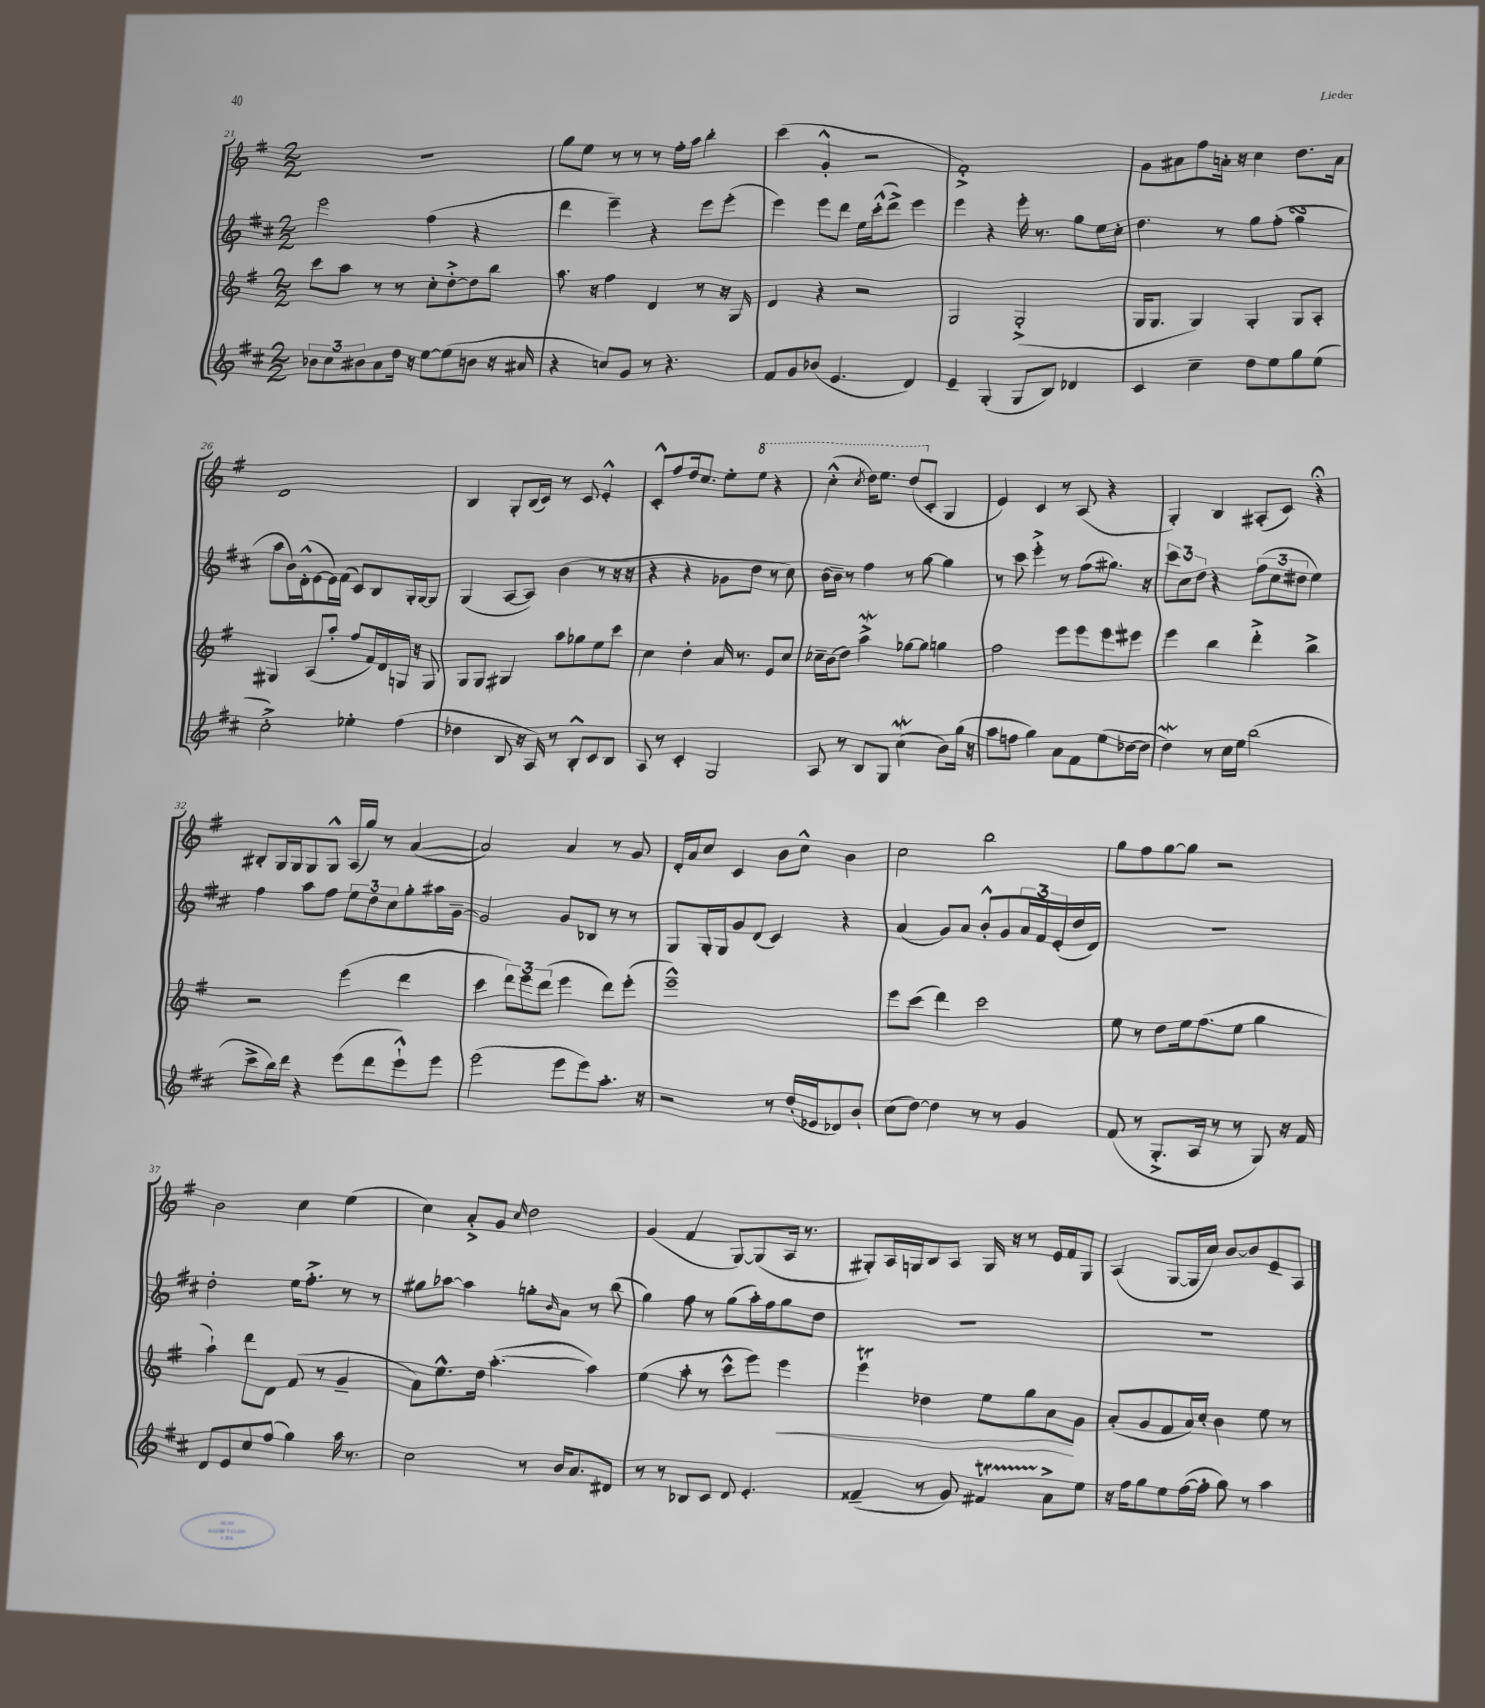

**kern	**kern	**dynam	**kern	**kern
*part4	*part3	*part3	*part2	*part1
*staff4	*staff3	*staff3	*staff2	*staff1
*clefG2	*clefG2	*	*clefG2	*clefG2
*k[f#c#]	*k[f#]	*	*k[f#c#]	*k[f#]
*M2/2	*M2/2	*	*M2/2	*M2/2
=21	=21	=21	=21	=21
12b-X\L	8ccc\L	.	2eee\	1r
12cc#\	.	.	.	.
.	8aa\J	.	.	.
12b#X\	.	.	.	.
8a\	8r	.	.	.
16dd\Jk	8r	.	.	.
16r	.	.	.	.
[8ee\L	8cc'\L	.	(4ff#\	.
(8ee\]	[8dd'^\	.	.	.
8bn\J	8dd\]	.	4r	.
16r	8bb\J	.	.	.
16a#X/	.	.	.	.
=22	=22	=22	=22	=22
4r	8.aa\	.	4ddd\	8gg\L
.	.	.	.	8ee\J
.	16r	.	.	.
8ccn/L)	4ff#\	.	4eee~\)	8r
8g/J	.	.	.	8r
8r	4d/	.	4r	8r
4.r	.	.	.	16ff#'\LL
.	.	.	.	16aa\JJ
.	8r	.	8eee\L	4bb'\
.	16r	.	(8eee'\J	.
.	16G/	.	.	.
=23	=23	=23	=23	=23
8f#/L	4d/	.	4eee\)	(4ccc\
8g/	.	.	.	.
(8b-X/J	4r	.	8eee\L	4g'^^/
4.e/	.	.	8ddd\J	.
.	2r	.	16ee\LL	2r
.	.	.	(16ccc#'^^\J	.
.	.	.	8ddd^\J)	.
4d/)	.	.	4eee\	.
=24	=24	=24	=24	=24
4e~/	2G/	.	4eee\	1f#'^)
(4G'/	.	.	4r	.
8G/L	(2G'^/	.	16eee'\	.
.	.	.	8.r	.
8B/J)	.	.	.	.
4d-X/	.	.	8gg\L	.
.	.	.	16ee\L	.
.	.	.	16cc#'\JJ	.
=25	=25	=25	=25	=25
4c#/	16G/KL	.	4.dd\	8g\L
.	8.G/J	.	.	.
.	.	.	.	8a#X\
4cc#~\	4G/)	.	.	8ff#\
.	.	.	8r	16an'\Jk
.	.	.	.	16r
8dd\L	4G'/	.	8gg\L	4cc\
8ee\	.	.	(8ff#'\J	.
8gg\	8G/L	.	4ggsSSs\	8.dd\L
(8ee\J	8A'/J	.	.	.
.	.	.	.	16a\Jk
!!LO:LB:g=z
=26	=26	=26	=26	=26
2cc#'^\)	4G#X/	.	8aa\L	1d
.	.	.	16b\L)	.
.	.	.	(16d'^^\J	.
.	(8A/L	.	[8e\	.
.	8aa'/J	.	16e\L])	.
.	.	.	(16f#\JJ	.
4ee-X'\	8ff#/L	.	8c#/L)	.
.	16f#/L)	.	8B/	.
.	16d/	.	.	.
(4ff#\	16Gn/JJ	.	16G'/L	.
.	16r	.	[16G/J	.
.	8G/	.	8G/J]	.
=27	=27	=27	=27	=27
4dd-X\	8G/L	.	(4G/	4B/
.	8G/J	.	.	.
8B/	4G#X/	.	[8A/L	8G'/L
16r	.	.	8A/J])	(16B/L
16A/)	.	.	.	16c/JJ)
8r	8aa\L	.	(4b\	8r
8B'^^/L	8gg-X\	.	.	8c/
8c#/	8ee\	.	8r	4e'^^/
8B/J	8ccc\J	.	16r	.
.	.	.	16r	.
=28	=28	=28	=28	=28
8A/	4cc\	.	4r	8c'^^/L
8r	.	.	.	8ff#/
4c#'/	4dd'\	.	4r	16dd/k
.	.	.	.	8.cc/J
2G/	16a/	.	8g-X\L	8ee'\L
.	8.r	.	.	.
*	*	*	*	*8va
.	.	.	8dd\J	8eee\J
.	8e/L	.	8r	4r
.	8cc/J	.	8cc#\)	.
=29	=29	=29	=29	=29
8A/	16cc-X~\LL	.	[16b\LL	(4ccc'^^\
.	(16b\J	.	16b~\JJ]	.
8r	8dd\J)	.	8r	.
.	.	.	.	8qccc/
8B/L	4aaW^\	.	4ff#\	16ddd\KL)
.	.	.	.	8.eee\J
8G/J	.	.	.	.
(4cc#W\	[8gg-X\L	.	8r	(8ddd/L
*	*	*	*	*X8va
.	8gg-\J]	.	[8gg\	8c'/J
8b\L)	4ggn\	.	4gg\]	4G/
(16gg\Jk	.	.	.	.
16r	.	.	.	.
=30	=30	=30	=30	=30
8aa\L	2ff#\	.	8r	4e/)
8ffn\J	.	.	8ccc#\	.
4gg\)	.	.	4eee'^\	4c/
8a\L	8eee\L	.	8r	8r
8f#\	8eee\	.	(8ff#\L	(8A/
(8ee\	8eee\	.	8.gg#X\J)	4r
[16dd-X\L	8eee#X\J	.	.	.
16dd-\JJ]	.	.	16r	.
=31	=31	=31	=31	=31
4ddw\)	4eee\	.	12ccc#\L	4G'/)
.	.	.	12cc#\	.
.	.	.	12dd\J	.
8r	4bb\	.	4r	4B/
16cc#\LL	.	.	.	.
16ee\JJ	.	.	.	.
(2bb\	4ddd'^\	.	(12ff#\L	(8A#X'/L
.	.	.	12cc#\	.
.	.	.	.	8c/J)
.	.	.	12dd#X\J	.
.	4bb^\	.	4ee\)	4r;<
!!LO:LB:g=z
=32	=32	=32	=32	=32
8ccc#^\L	2r	.	4ff#\	8B#X'/L
16bb\L)	.	.	.	16G/L
16ddd\JJ	.	.	.	16G/J
4r	.	.	8aa\L	8G/
.	.	.	8ff#\J	8G^^/J
(8eee\L	(4eee\	.	12ee\L	(16A/LL
.	.	.	.	16gg/JJ)
.	.	.	12dd\	.
8ddd\	.	.	.	8r
.	.	.	12cc#\	.
8eee`^^\)	4ddd\	.	8gg'\	([4a/
8eee\J	.	.	16aa#X\L	.
.	.	.	[16g~\JJ	.
=33	=33	=33	=33	=33
(2eee\	4ccc\	.	2g/]	2a/])
.	12ddd\L)	.	.	.
.	12eee\	.	.	.
.	(12ddd\J	.	.	.
8eee\L	4eee\	.	8g/L	4a/
8eee\)	.	.	8B-X/J	.
8.aa'\J	8ddd\L)	.	8r	8r
.	(8eee'\J	.	8r	8g/
16r	.	.	.	.
=34	=34	=34	=34	=34
2r	1eee~^^)	.	8G/L	16d'/LL
.	.	.	.	16a/J
.	.	.	16G'/L	8cc/J
.	.	.	16G/J	.
.	.	.	8g/	4c/
.	.	.	(8d/J	.
8r	.	.	4c#/)	8b\L
(16dd'/LL	.	.	.	8cc^^\J
16e-X/J	.	.	.	.
8d-X/)	.	.	4r	4b\
8b`/J	.	.	.	.
=35	=35	=35	=35	=35
(8cc#\L	8eee\L	.	(4a/	2cc\
[8dd\J)	(8ccc\J	.	.	.
4dd\]	4ddd\)	.	8g/L)	.
.	.	.	8a/J	.
8r	2ccc\	.	8b'^^/L	2bb\
8r	.	.	8g/	.
4g/	.	.	24a/L	.
.	.	.	24f#/	.
.	.	.	(24e'/	.
.	.	.	16dd/	.
.	.	.	16d/JJ)	.
=36	=36	=36	=36	=36
(8f#/	8ee\	.	1r	8gg\L
8r	8r	.	.	8ff#\
8.G'^/L	8dd\L	.	.	[8gg\
.	16ee\k	.	.	8gg\J]
16A/Jk	(8.ff#\	.	.	.
8r	.	.	.	2r
8r	8ee\J	.	.	.
8G/)	4gg\	.	.	.
16r	.	.	.	.
16f#/	.	.	.	.
!!LO:LB:g=z
=37	=37	=37	=37	=37
8d/L	4aa`\)	.	2dd'\	2b\
8e/	.	.	.	.
8cc#/	8ddd\L	.	.	.
(8ff#/J	8d\J	.	.	.
4gg\)	(8f#/	.	16ee\KL	4cc\
.	.	.	8.ff#'^\J	.
.	8r	.	.	.
16aa\	4g~/	.	8r	(4ee\
8.r	.	.	.	.
.	.	.	8r	.
=38	=38	=38	=38	=38
2cc#\	8a\L)	.	8gg#X\L	4cc\)
.	8.ee^^\	.	[8aa-X\J	.
.	.	.	4aa-\]	8a'^/L
.	16dd\Jk	.	.	.
.	([4.aa'\	.	.	8g/J
.	.	.	.	16qqcc/
8r	.	.	8ggn'\L	2dd\
.	.	.	16qqb/	.
16b/KL	.	.	8a\J	.
8.a/	.	.	.	.
.	4aa\])	.	8r	.
8d#X/J	.	.	(8bb\	.
=39	=39	=39	=39	=39
8r	(4ee\	.	4gg\)	(4g/
8r	.	.	.	.
8B-X/L	8aa'\	.	8ff#\	4f#/
8c#/J	8r	.	8r	.
8d/	8ccc^^\L	.	(8gg\L	[8G/L)
4.e'/	8eee\J)	.	16aa'\L)	(8G/]
.	.	.	16ff#\J	.
!	!	!LO:HP:b	!	!
.	4eee\	<	8gg\	16A/Jk
.	.	.	.	8.r
.	.	.	8dd\J	.
=40	=40	=40	=40	=40
(4f##X~/	4eeeT\	.	1r	8G#X'/L)
.	.	.	.	16A/L
.	.	.	.	16Gn/J
8r	4dd-X\	.	.	8B/
8g/)	.	.	.	8A/J
4f#Xt/	8ee\L	.	.	16G/
.	.	.	.	16r
.	8gg\	.	.	8r
8a^\L	8a\	.	.	16e/LL
.	.	.	.	16f#/J
8ee\J	8g\J	[	.	8G/J
=41	=41	=41	=41	=41
16r	(8a'/L	.	1r	(4A/
16ff#\KL	.	.	.	.
8gg\	8g/	.	.	.
8ee\	8f#/	.	.	[8G/L
([16ff#\L	16a/L)	.	.	16G/L]
16ff#'\JJ]	16cc'/JJ	.	.	16cc/JJ)
8gg\)	4b\	.	.	[8b/L
8r	.	.	.	8b/]
4aa\	8ee\	.	.	8e~/
.	8r	.	.	8A/J
==	==	==	==	==
*-	*-	*-	*-	*-
